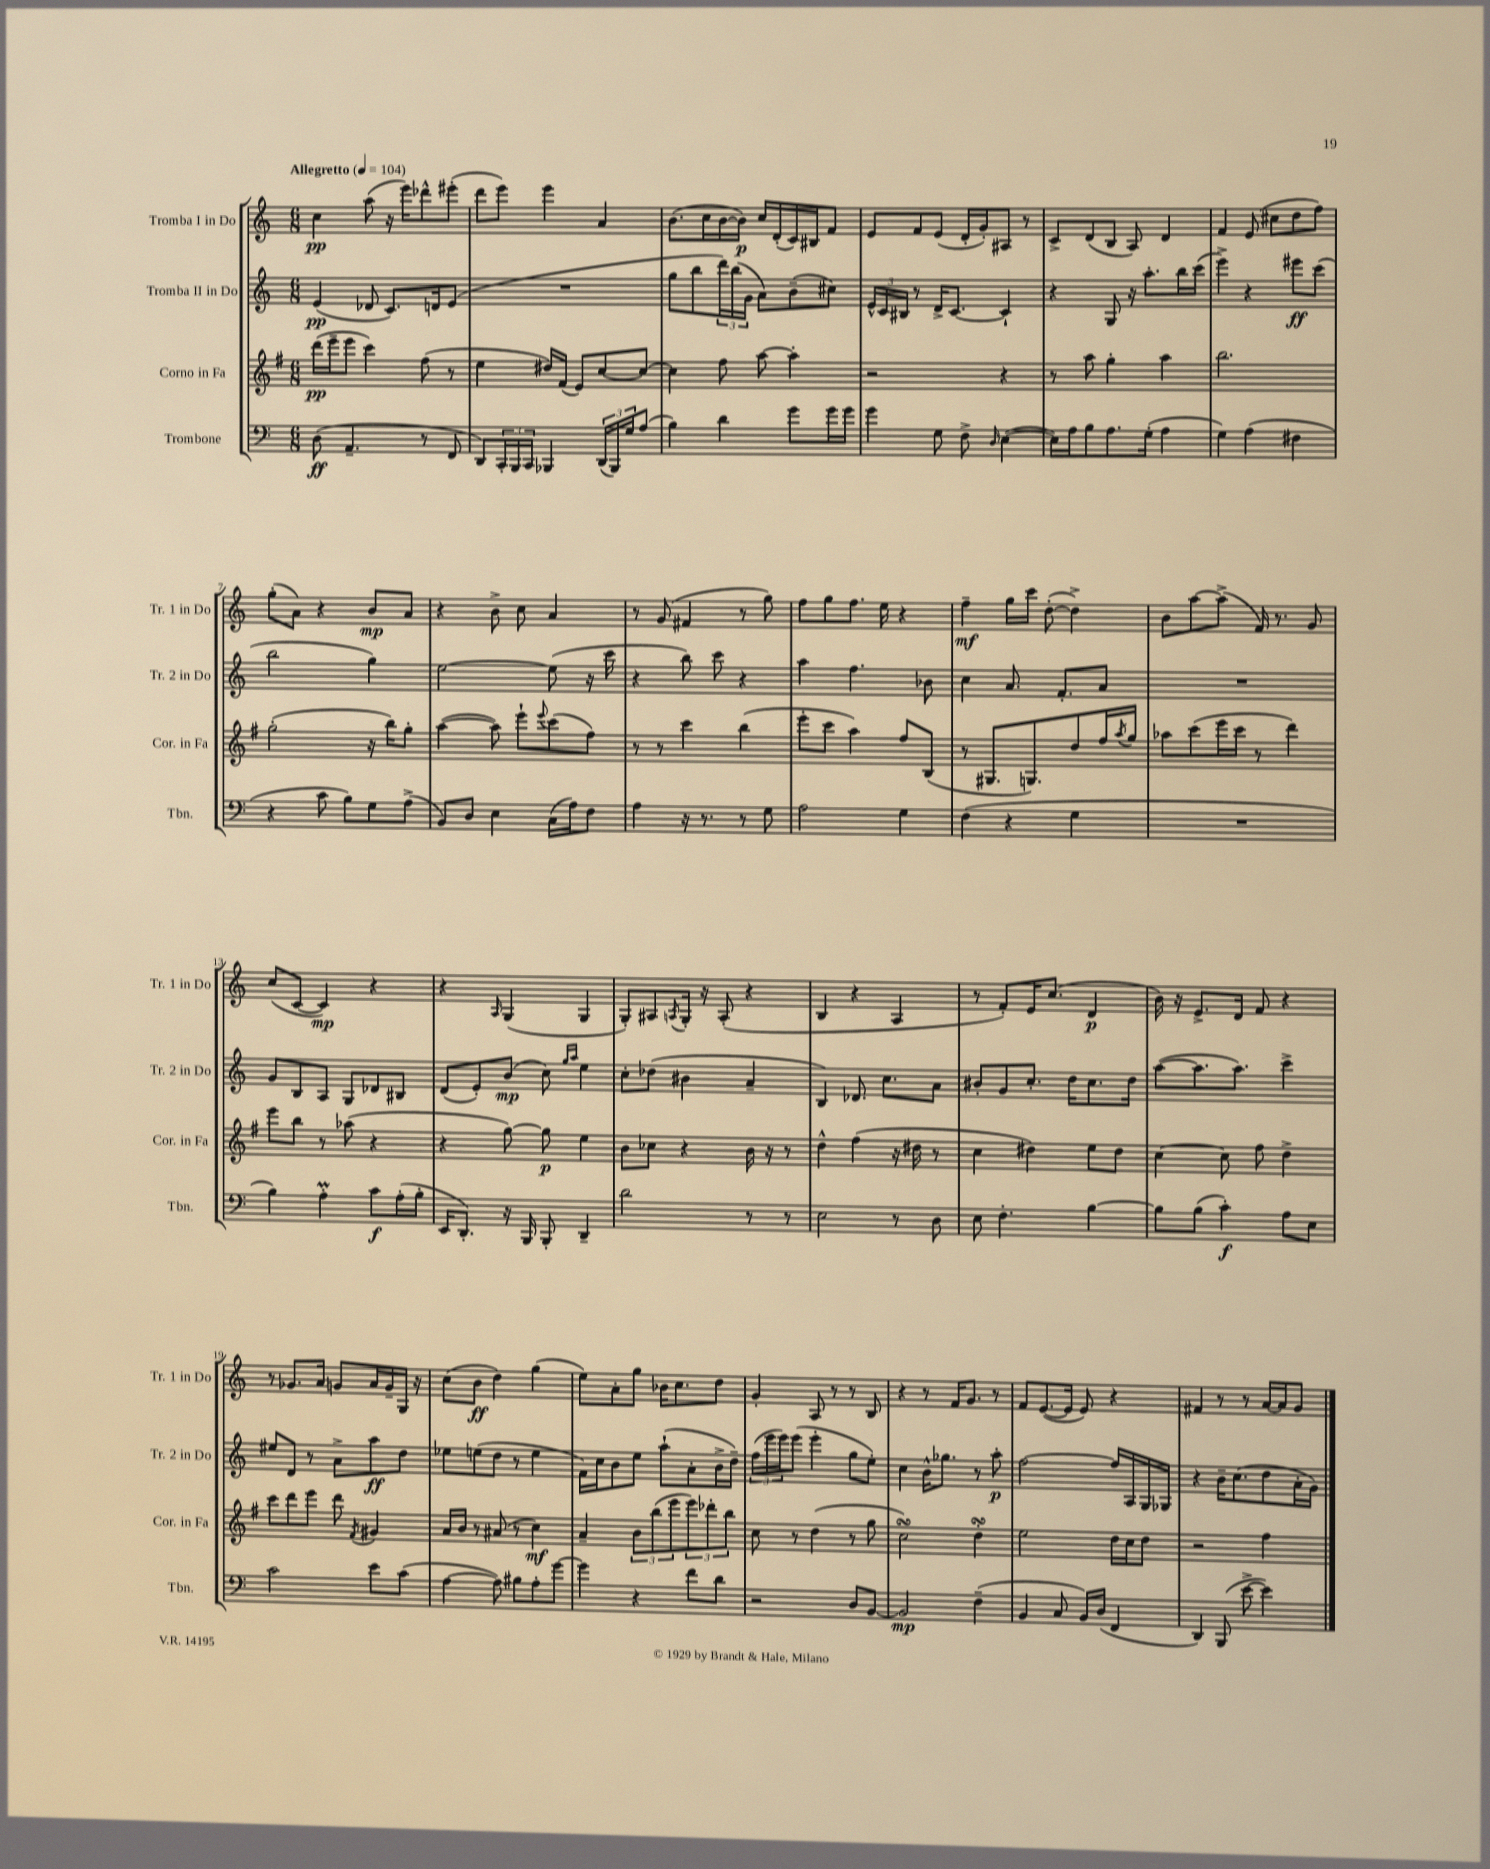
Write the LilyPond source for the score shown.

<<
\new StaffGroup <<
\new Staff = "s0" \with { instrumentName = "Tromba I in Do" shortInstrumentName = "Tr. 1 in Do" } {
    \clef treble \key c \major \numericTimeSignature \time 6/8 \tempo "Allegretto" 4 = 104
    c''4\pp a''8( r16 e'''16) des'''8-^ eis'''8-.( |
    d'''8 e'''8) e'''4 a'4 |
    b'8.( c''16 b'16~ b'16\p) c''16 d'16-.( c'16) bis16 f'8 |
    e'8 f'8 e'8( d'16-. g'16-.) ais8 r8 |
    c'8-> d'8( b8 a8) d'4 |
    f'4 e'8( cis''8 d''8 f''8) |
    g''8-.( a'8) r4 b'8\mp a'8 |
    r4 b'8-> c''8 a'4 |
    r8 g'8( fis'4 r8 g''8) |
    f''8 g''8 f''8. e''16 r4 |
    f''4--\mf g''16 c'''16 d''8~-.( d''4->) |
    b'8 a''8~ a''8->( f'16) r8. g'8 |
    c''8( c'8~ c'4\mp) r4 |
    r4 \grace { a16 } g4( g4 |
    g8-.) ais8 \acciaccatura { a8 } g16-. r16 a8-.( r4 |
    b4 r4 a4 |
    r8 f'8-.) e'16 c''8.( d'4\p |
    b'16) r16 e'8.-> d'16 f'8 r4 |
    r8 ges'8. a'16 g'8 a'16 g'16-- g16 r16 |
    c''8( b'8\ff d''4) g''4( |
    e''8) a'8-. g''8 bes'16 c''8. d''8 |
    g'4-. a8 r8 r8 b8 |
    r4 r8 f'16 g'8. r8 |
    f'8 e'8.~( e'16 e'8) r4 |
    fis'4 r8 r8 a'16~ a'16 g'8 \bar "|." |
}
\new Staff = "s1" \with { instrumentName = "Tromba II in Do" shortInstrumentName = "Tr. 2 in Do" } {
    \clef treble \key c \major \numericTimeSignature \time 6/8
    e'4\pp( des'8 c'8.) d'16 e'8( |
    R2. |
    g''8 b''8 \tuplet 3/2 { d'''16) b''16( g'16 } a'8) b'8--( cis''8) |
    \tuplet 3/2 { e'16-^ c'16 bis16 } r8 d'16-> c'8.~ c'4-! |
    r4 g8 r16 a''8.-. b''16 c'''16( |
    e'''4->) r4 eis'''8\ff c'''8( |
    b''2 g''4) |
    e''2~ e''8( r16 c'''16 |
    r4 b''8) c'''8 r4 |
    a''4 f''4. bes'8 |
    c''4 a'8. f'8.-. a'8 |
    R2. |
    g'8 b8 a8 g8 des'8 bis8 |
    d'8( e'8-.) b'8\mp( c''8) \grace { g''16 a''16 } e''4 |
    c''8-. des''8( bis'4 a'4-- |
    b4) des'8. c''8. a'8 |
    bis'8-. g'8 c''8.-. d''16 c''8. d''16 |
    a''8~( a''8. a''8.) c'''4-> |
    eis''8 d'8 r8 a'8-> a''8\ff d''8 |
    ees''8 e''8( d''8 r8 e''4 |
    f'16) c''16 b'8 e''8 a''8-!( a'8-. b'16-> d''16--) |
    \tuplet 3/2 { f''16( e'''16 e'''16) } e'''8( e'''4-. g''8 e''8-.) |
    c''4 b'16-^ ges''8. r8 a''8-.\p |
    f''2~ f''16 a16 g16 ges16 |
    r4 b'16-- c''8.( d''8 a'16-. g'16) \bar "|." |
}
\new Staff = "s2" \with { instrumentName = "Corno in Fa" shortInstrumentName = "Cor. in Fa" } {
    \clef treble \key g \major \numericTimeSignature \time 6/8
    d'''16\pp( e'''16-- e'''8 c'''4) fis''8( r8 |
    e''4 dis''16) fis'16( e'8) c''8~ c''8~ |
    c''4 fis''8 a''8~ a''4-. |
    r2 r4 |
    r8 a''8 g''4-. a''4 |
    b''2. |
    g''2-.( r16 b''16) g''8-. |
    a''4~( a''8) e'''8-! \appoggiatura { e'''8 } c'''8( fis''8) |
    r8 r8 c'''4 b''4( |
    e'''8-. c'''8 a''4) fis''8 b8( |
    r8 gis8. g8.) d''8 fis''16 \acciaccatura { a''8 } g''16 |
    aes''8 c'''8( e'''16 c'''16 r8 d'''4) |
    e'''8 b''8 r8 aes''8( r4 |
    r4 g''8~) g''8\p e''4 |
    b'8 ces''8 r4 b'16 r16 r8 |
    d''4-^ fis''4( r16 dis''16 r8 |
    c''4 dis''4) e''8 dis''8 |
    c''4~ c''8 fis''8 d''4-> |
    c'''8 d'''8 e'''8 d'''8 \acciaccatura { fis'8 } gis'4 |
    a'16 b'16 r8 ais'8( r8 c''4\mf) |
    a'4-- \tuplet 3/2 { b'8 b''8( e'''8 } \tuplet 3/2 { e'''8) des'''8-. b''8 } |
    c''8 r8 d''4( r8 g''8 |
    c''2\turn) d''4-.\turn |
    e''2 d''16 c''16 d''8 |
    r2 fis''4 \bar "|." |
}
\new Staff = "s3" \with { instrumentName = "Trombone" shortInstrumentName = "Tbn." } {
    \clef bass \key c \major \numericTimeSignature \time 6/8
    d8\ff( a,4.-- r8 f,8 |
    d,8) \tuplet 3/2 { c,16-. b,,16 c,16 } bes,,4 \tuplet 3/2 { d,16( bes,,16) g16 } a8( |
    b4) d'4 g'8 g'16 g'16 |
    g'4 g8 f8-> \grace { d16 } e4~( |
    e16) a16 b8 a8. g16-.( a4 |
    g4) a4( fis4 |
    r4 c'8 b8) g8 a8->( |
    b,8) d8 e4 c16( a16) f8 |
    a4 r16 r8. r8 g8 |
    a2 g4 |
    f4( r4 g4 |
    R2. |
    b4) a4-.\prall c'8\f a16-.( b16-. |
    e,16 d,8.-.) r16 b,,16 b,,8-. d,4-- |
    d'2 r8 r8 |
    e2 r8 d8 |
    e8 f4.-. b4~ |
    b8 b8( c'4-.\f) a8 e8 |
    c'2 e'8 c'8( |
    a4~ a8) bis8 a8-. g'8~ |
    g'4 r4 f'8 d'8 |
    r2 d8 b,8~ |
    b,2\mp f4--( |
    b,4 c8 b,16) d16( f,4 |
    d,4) b,,8( e'8~-> e'4) \bar "|." |
}
>>
>>
